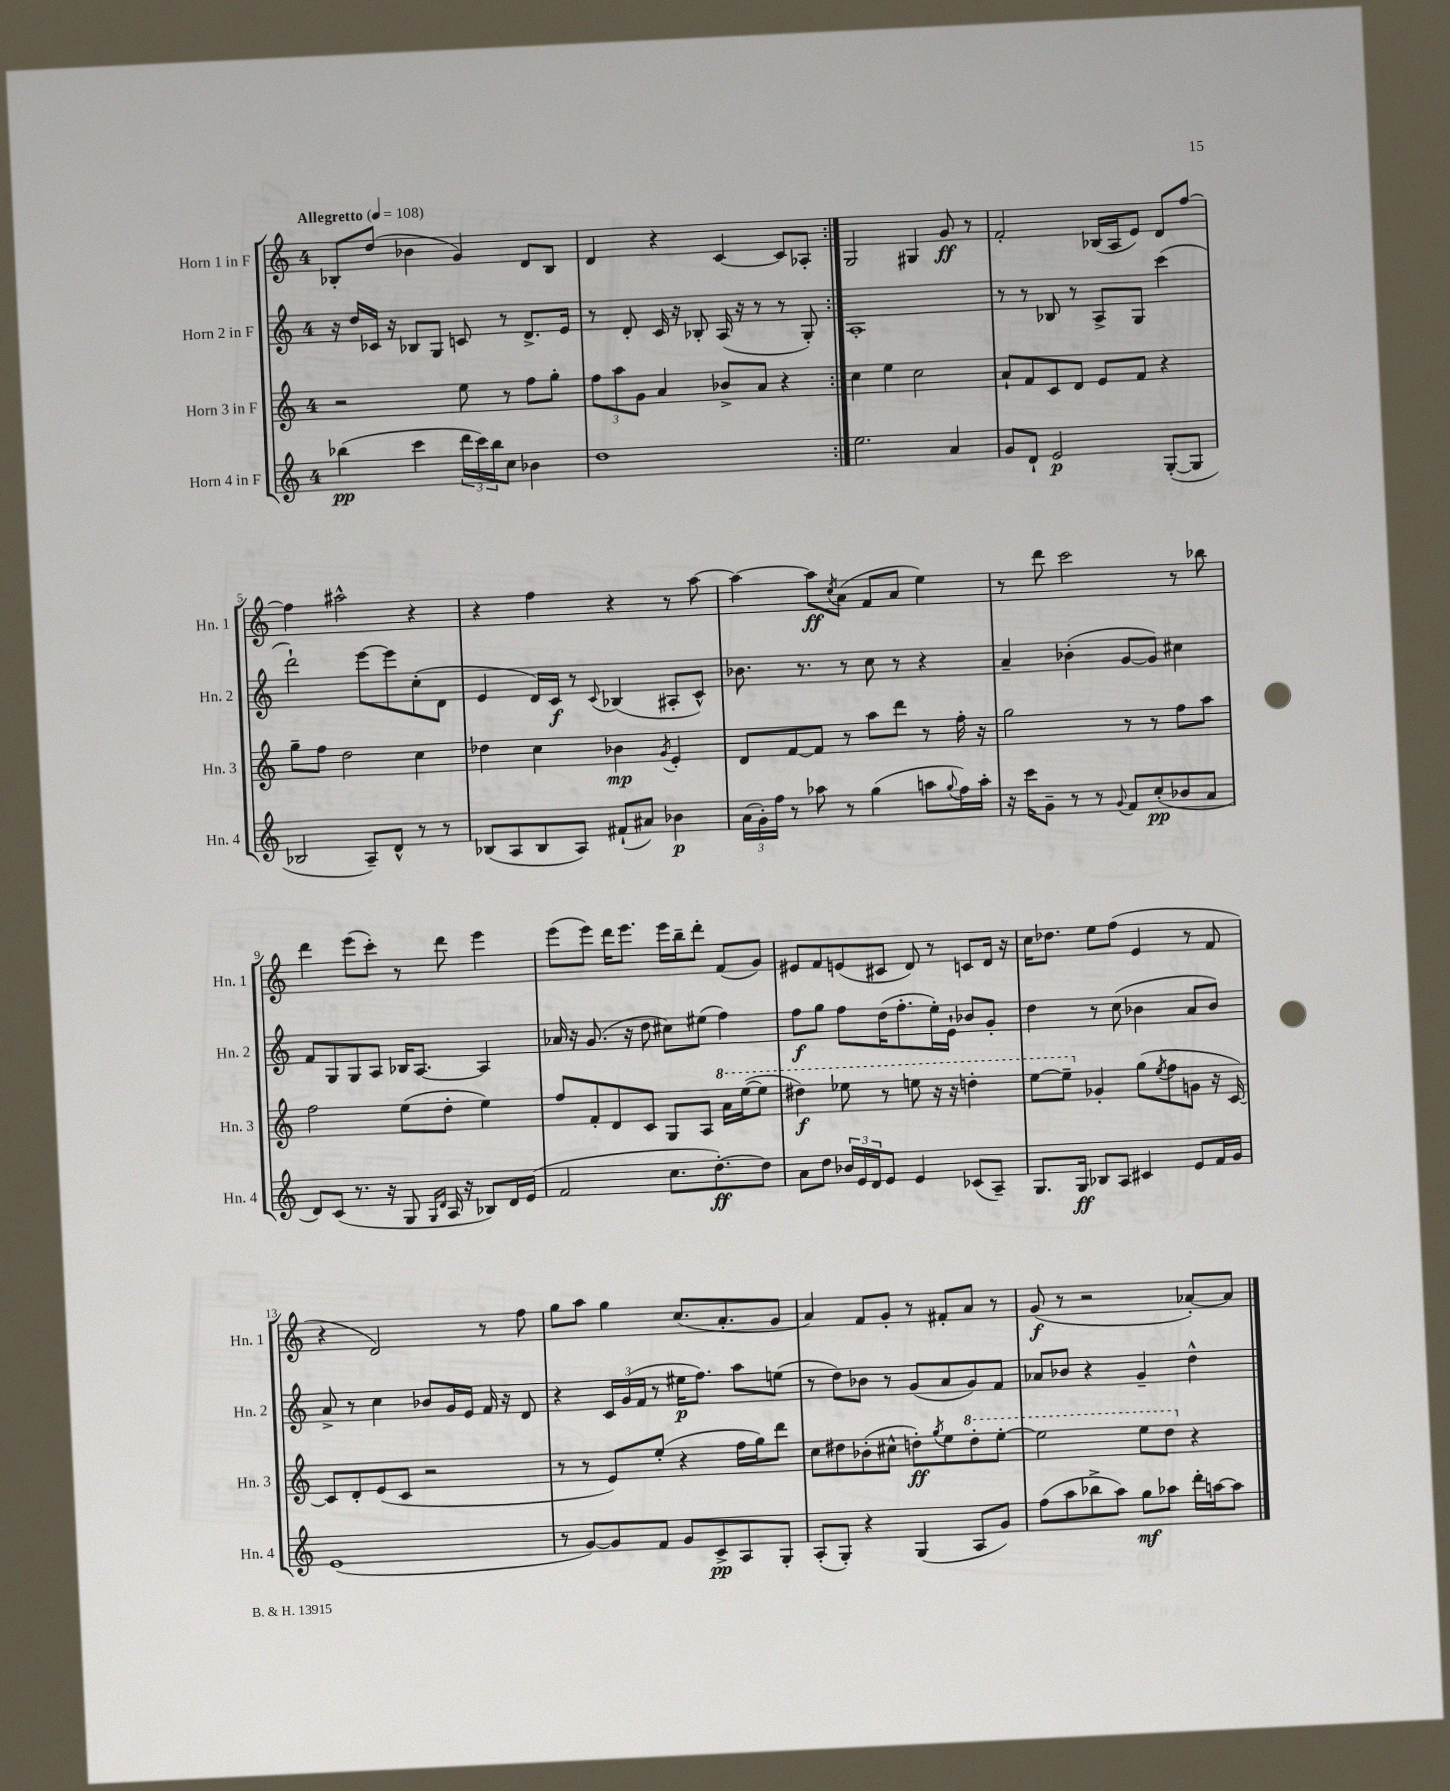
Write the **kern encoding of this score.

**kern	**kern	**kern	**kern
*staff4	*staff3	*staff2	*staff1
*clefG2	*clefG2	*clefG2	*clefG2
*k[]	*k[]	*k[]	*k[]
*M4/4	*M4/4	*M4/4	*M4/4
*MM108	*MM108	*MM108	*MM108
(4bb-\	2r	16r	8B-'/L
.	.	16dd/LL	.
.	.	16c-/JJ	(8dd/J
.	.	16r	.
4ccc\	.	8B-/L	4b-\
.	.	8G/J	.
24ddd\LL	8ee\	8c/	4g/)
24ccc\)	.	.	.
24bb-\J	.	.	.
8cc\J	8r	8r	.
4b-\	8ff\L	8.d^/L	8d/L
.	8gg'\J	.	8B-/J
.	.	16e/Jk	.
=	=	=	=
1dd	12ff\L	8r	4d/
.	12aa\	.	.
.	.	8d'/	.
.	12g\J	.	.
.	4a/	16c/	4r
.	.	16r	.
.	.	8B-'/	.
.	8b-^/L	(16A/	[4c/
.	.	16r	.
.	8a/J	8r	.
.	4r	8r	8c/]L
.	.	8G'/)	8A-'/J
=:|!	=:|!	=:|!	=:|!
2.ee\	4cc\	1A'	2G/
.	4ee\	.	.
.	2cc\	.	4G#/
4a/	.	.	8g/
.	.	.	8r
=	=	=	=
8g/L	8a`/L	8r	2f'/
8d`/J	8f/	8r	.
2e/	8c/	8B-/	.
.	8d/J	8r	.
.	8e/L	8A^/L	(16B-/LL
.	.	.	16A/J
.	8f/J	8G/J	8e/J)
([8G'/L	4r	(4ccc\	8d/L
8G/]J	.	.	[8ff/J
=	=	=	=
2B-/	8gg~\L	2ddd`\)	4ff\]
.	8ff\J	.	.
.	2dd\	.	2aa#^^\
8A~/L)	.	[8eee\L	.
8d^^/J	.	8eee\]	.
8r	4cc\	(8cc'\	4r
8r	.	8d\J	.
=	=	=	=
(8B-/L	4dd-\	4e/	4r
8A/	.	.	.
8B-/	4cc\	16d/LL)	4ff\
.	.	16c/JJ	.
8A/J)	.	8r	.
.	.	8qqc/	.
(8f#`/L	4b-\	(4B-/	4r
8a#/J)	.	.	.
.	8qg/	.	.
4b-\	4e'/	8A#'/L	8r
.	.	8c^^/J)	[8aa\
=	=	=	=
(24a\LL	8d/L	8.b-\	4aa\_
24g'\)	.	.	.
24ff\JJ	.	.	.
8r	[8f/	.	.
.	.	8.r	.
8aa-\	8f/]J	.	8aa\]L
.	.	.	8qcc/
8r	8r	8r	(8a\J
(4gg\	8aa\L	8cc\	8f/L
.	8ddd\J	8r	8a/J
8aa\L	8r	4r	4ee\)
8qqgg/	.	.	.
16ff\L)	16ff'\	.	.
16aa'\JJ	16r	.	.
=	=	=	=
16r	2gg\	4a~/	8r
16ccc\LK	.	.	.
8g~\J	.	.	8ddd\
8r	.	(4b-'\	2ccc\
8r	.	.	.
8qqg/	.	.	.
8f/L	8r	[8g/L	.
(8cc'/	8r	8g/]J)	.
8b-/	8ff\L	4cc#\	8r
8a/J	8aa\J	.	8bb-\
=	=	=	=
8d/L)	2ff\	8f/L	4ddd\
(8c/J	.	8G/	.
8.r	.	8G/	(8eee\L
.	.	8A/J	8ccc'\J)
16r	.	.	.
8G/	(8ee\L	16B-/LK	8r
.	.	[8.A/J	.
16qqG/LL	.	.	.
16qqd/JJ	.	.	.
16A/	8dd'\J	.	8ddd\
16r	.	.	.
8B-/L)	4ee\)	4A/]	4eee\
16d/L	.	.	.
(16e/JJ	.	.	.
=	=	=	=
2f/	8ff/L	16a-/	(8eee\L
.	.	16r	.
.	8f'/	(8.g/	8eee\J)
.	8d/	.	16ddd\LK
.	.	16r	8.eee\J
.	8c/J	8dd\	.
8.cc\L	8G/L	8cc#\L)	16eee\LL
.	.	.	16bb~\J
.	8A/J	(8ee#\J	8ddd'\J
[8.dd'\)	.	.	.
.	16aa\LL	4ff\)	(8f/L
.	([16eee\J	.	.
8dd\]J	8eee\]J	.	8g/J)
=	=	=	=
8a\L	4ddd#\)	8ff\L	8e#/L
8dd\J	.	8gg\J	8f/
24b-/LL	8eee-\	8ff\L	(8e/
24e/	.	.	.
24d/J	.	.	.
8e/J	8r	(16dd\K	8c#/J
.	.	8.ff'\	.
4e/	8eee\	.	8d/)
.	16r	16ee'\L)	8r
.	16r	16e`\JJ	.
(8c-/L	4ddd'\	8b-/L	8c/L
8A~/J)	.	8g'/J	16d/Jk
.	.	.	16r
=	=	=	=
8.G/L	[8eee\L	4dd\	16cc\LK
.	.	.	8.dd-\J
.	8eee~\]J	.	.
16G/Jk	.	.	.
8B-/L	4g-'/	8r	8ee\L
8A/J	.	(8cc\	(8ff\J
4c#/	(8gg\L	4b-\	4e/
.	8qee/	.	.
.	8ff\	.	.
8e/L	8g\J	8a/L	8r
16f/L	16r	8b-/J)	8f/
16g/JJ	[16c/)	.	.
=	=	=	=
(1e	8c/]L	8a^/	4r
.	8d'/	8r	.
.	(8e/	4cc\	2d/)
.	8c/J	.	.
.	2r	8b-/L	.
.	.	16g/L	.
.	.	16e/JJ	.
.	.	16f/	8r
.	.	16r	.
.	.	8d/	8ff\
=	=	=	=
8r	8r	4r	8gg\L
[8g/L)	8r	.	8aa\J
8g/]	8e/L)	24c/LL	4gg\
.	.	(24g/	.
.	.	24f/JJ	.
8f/J	(8ee'/J	8r	.
8g/L	4r	16ee#\LK	(8.cc/L
.	.	8.ff\J)	.
8c^/	.	.	.
.	.	.	8.a'/
8A/	16ff\LL	8aa\L	.
.	16gg\J)	.	.
8G'/J	8ddd\J	(8ee\J	8g/J
=	=	=	=
(8A'/L	8cc\L	8r	4a/)
8G'/J)	8dd#\	8dd\L)	.
4r	(8b-'\	8b-\J	8f/L
.	8cc#^^\J	8r	8g'/J
(4G/	8dd'\L)	(8g/L	8r
.	8qgg/	.	.
.	8ee\	8a/	8f#'/L
8A/L	8ddd'\	8g/)	8a/J
8g/J)	[8eee'\J	8f/J	8r
=	=	=	=
(8ff\L	2eee\]	8a-/L	(8g/
8aa\	.	8b-/J	8r
8bb-^\	.	4r	2r
8aa\J)	.	.	.
8gg\L	8eee\L	4g~/	.
8aa-\J	8ddd\J	.	.
16ddd'\LL	4r	4dd^^\	[8a-'/L)
[16aa\J	.	.	.
8aa\]J	.	.	8a-/]J
==	==	==	==
*-	*-	*-	*-
